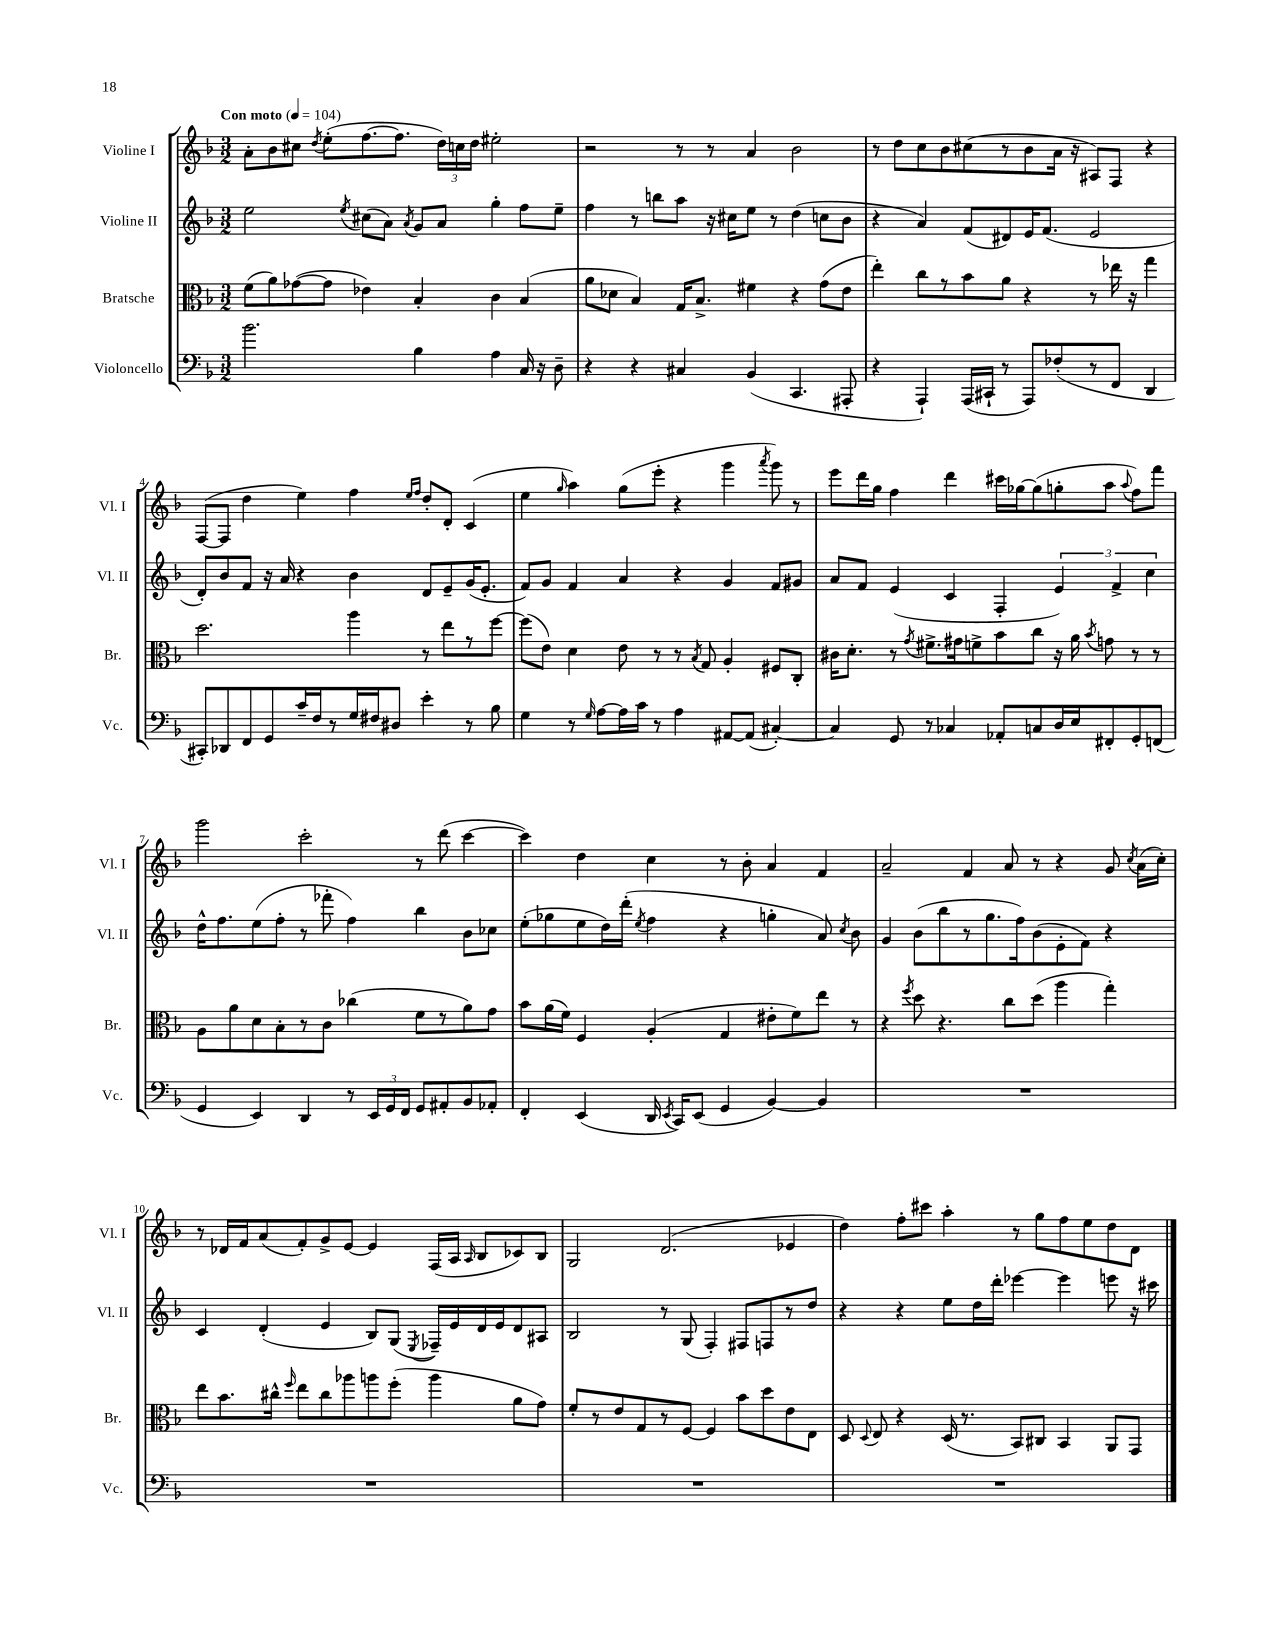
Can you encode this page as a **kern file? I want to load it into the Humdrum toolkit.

**kern	**kern	**kern	**kern
*part4	*part3	*part2	*part1
*staff4	*staff3	*staff2	*staff1
*I"Violoncello	*I"Bratsche	*I"Violine II	*I"Violine I
*I'Vc.	*I'Br.	*I'Vl. II	*I'Vl. I
*clefF4	*clefC3	*clefG2	*clefG2
*k[b-]	*k[b-]	*k[b-]	*k[b-]
*M3/2	*M3/2	*M3/2	*M3/2
*MM104	*MM104	*MM104	*MM104
=1	=1	=1	=1
!	!	!	!LO:TX:a:B:t=Con moto
2.b-\	(8f\L	2ee\	8a'\L
.	8a\)	.	8b-\
.	([8g-X\	.	8cc#X\J
.	.	.	8qdd/
.	8g-\J]	.	(8ee'\L
.	.	8qee/	.
.	4e-X\)	(8cc#X\L	[8.ff\
.	.	8a\J)	.
.	.	.	8.ff\J]
.	.	8qa/	.
4B-\	4B-'/	8g/L	.
.	.	8a/J	24dd\LL)
.	.	.	24ccn\
.	.	.	24dd\JJ
4A\	4c\	4gg'\	2ee#X'\
16C/	(4B-/	8ff\L	.
16r	.	.	.
8D~\	.	8ee~\J	.
=2	=2	=2	=2
4r	8a\L	4ff\	2r
.	8d-X\J	.	.
4r	4B-/)	8r	.
.	.	8bbn\L	.
4C#X/	16G/KL	8aa\J	8r
.	8.B-^/J	.	.
.	.	16r	8r
.	.	16cc#X\KL	.
(4BB-/	4f#X\	8ee\J	4a/
.	.	8r	.
4.CC/	4r	(4dd\	2b-\
.	(8g\L	8ccn\L	.
8AAA#X'/	8e\J	8b-\J	.
=3	=3	=3	=3
4r	4ee'\)	4r	8r
.	.	.	8dd\L
4AAA`/)	8cc\L	4a/)	8cc\
.	8r	.	8b-\
(16AAA/LL	8b-\	(8f/L	(8cc#X\
16CC#X`/JJ	.	.	.
8r	8a\J	8d#X/)	8r
8AAA/L)	4r	16e/K	8b-\
.	.	(8.f/J	.
(8F-X'/	.	.	16a\Jk
.	.	.	16r
8r	8r	2e/	8A#X/L)
8FF/J	16ee-X\	.	8F/J
.	16r	.	.
4DD/	4gg\	.	4r
!!LO:LB:g=z
=4	=4	=4	=4
8CC#X'/L)	2.dd\	8d'/L)	([8F/L
8DD-X/	.	8b-/	8F/J]
8FF/	.	8f/J	4dd\
8GG/	.	16r	.
.	.	16a/	.
16c~/L	.	4r	4ee\)
16F/J	.	.	.
8r	.	.	.
16G/L	4aa\	4b-\	4ff\
16F#X/J	.	.	.
8D#X/J	.	.	.
.	.	.	16qqee/LL
.	.	.	16qqff/JJ
4e'\	8r	8d/L	8dd'/L
.	8ee\L	8e~/	8d'/J
8r	8r	(16g/K	(4c/
.	.	8.e'/J	.
8B-\	[8ff\J	.	.
=5	=5	=5	=5
4G\	(8ff\L]	8f/L)	4ee\
.	8e\J)	8g/J	.
.	.	.	16qqgg/
8r	4d\	4f/	4aa\)
16qqG/	.	.	.
[8A\L	.	.	.
16A\L]	8e\	4a/	(8gg\L
16c\JJ	.	.	.
8r	8r	.	8eee'\J
4A\	8r	4r	4r
.	8qB-/	.	.
.	8G/	.	.
[8AA#X/L	4A'/	4g/	4ggg\
(8AA#/J]	.	.	.
.	.	.	8qaaa/
[4C#X'/)	8F#X/L	8f/L	8ggg\)
.	8C'/J	8g#X/J	8r
=6	=6	=6	=6
4C#/]	16c#X\KL	8a/L	8eee\L
.	8.d'\J	.	.
.	.	8f/J	16ddd\L
.	.	.	16gg\JJ
8GG/	8r	(4e/	4ff\
.	8qg/	.	.
8r	8.f#X^\L	.	.
4C-X/	.	4c/	4ddd\
.	16g#X\k	.	.
.	8fn^\	.	.
8AA-X'/L	8b-\	4F'/	16ccc#X\LL
.	.	.	[16gg-X\J
8Cn/	8cc\J	.	(8gg-\]
16D/L	16r	6e/)	8ggn'\
16E/J	16a\	.	.
.	8qb-/	.	.
8FF#X'/	8gn\	.	8aa\J
.	.	6f^/	.
.	.	.	8qqaa/
8GG'/	8r	.	8ff\L)
.	.	6cc\	.
(8FFn/J	8r	.	8fff\J
!!LO:LB:g=z
=7	=7	=7	=7
4GG/	8A\L	16dd^^\KL	2ggg\
.	.	8.ff\	.
.	8a\	.	.
4EE/)	8d\	(8ee\	.
.	8B-'\	8ff'\J	.
4DD/	8r	8r	2ccc'\
.	8c\J	8fff-X'\	.
8r	(4cc-X\	4ff\)	.
24EE/LL	.	.	.
24GG/	.	.	.
24FF/JJ	.	.	.
8GG/L	8f\L	4bb-\	8r
8AA#X'/	8r	.	(8ddd\
8BB-/	8a\)	8b-\L	[4ccc\
8AA-X'/J	8g\J	8cc-X\J	.
=8	=8	=8	=8
4FF'/	8b-\L	(8ee'\L	4ccc\])
.	(16a\L	8gg-X\	.
.	16f\JJ)	.	.
(4EE/	4F/	8ee\	4dd\
.	.	16dd\L)	.
.	.	(16ddd'\JJ	.
.	.	8qee/	.
16DD/	(4A'/	4ff\	4cc\
8qEE/	.	.	.
16CC/KL)	.	.	.
(8EE/J	.	.	.
4GG/	4G/	4r	8r
.	.	.	8b-'\
[4BB-/)	8e#X'\L	4ggn'\	4a/
.	8f\)	.	.
4BB-/]	8ee\J	8a/)	4f/
.	.	8qcc/	.
.	8r	8b-\	.
=9	=9	=9	=9
1.r	4r	4g/	2a~/
.	8qff/	.	.
.	8dd\	(8b-\L	.
.	4.r	8bb-\	.
.	.	8r	4f/
.	.	8.gg\	.
.	8cc\L	.	8a/
.	.	16ff\k)	.
.	(8dd\J	(8b-\	8r
.	4aa\	8e'\	4r
.	.	8f\J)	.
.	4gg'\)	4r	8g/
.	.	.	8qcc/
.	.	.	(16a\LL
.	.	.	16cc'\JJ)
!!LO:LB:g=z
=10	=10	=10	=10
1.r	8ee\L	4c/	8r
.	8.b-\	.	16d-X/LL
.	.	.	16f/J
.	.	(4d'/	(8a/
.	16cc#X^^\Jk	.	.
.	16qqff/	.	.
.	8ee\L	.	8f'/)
.	8cc#\	4e/	8g^/
.	8aa-X\	.	[8e/J
.	8aan\	8B-/L)	4e/]
.	(8ff'\J	(8G/J	.
.	.	8qE/	.
.	4aa\	16F-X~/LL)	(16F/LL
.	.	16e/	16A/JJ
.	.	.	16qqA/
.	.	16d/	8B-/L
.	.	16e/J	.
.	8a\L	8d/	8c-X/)
.	8g\J)	8A#X/J	8B-/J
=11	=11	=11	=11
1.r	8f'/L	2B-/	2G/
.	8r	.	.
.	8e/	.	.
.	8G/	.	.
.	8r	8r	(2.d/
.	[8F/J	(8G/	.
.	4F/]	4F'/)	.
.	8b-\L	8F#X/L	.
.	8dd\	8Fn/	.
.	8e\	8r	4e-X/
.	8E\J	8dd/J	.
=12	=12	=12	=12
1.r	8D/	4r	4dd\)
.	8qqD/	.	.
.	8E/	.	.
.	4r	4r	8ff'\L
.	.	.	8ccc#X\J
.	(16D/	8ee\L	4aa'\
.	8.r	.	.
.	.	16dd\L	.
.	.	16ddd'\JJ	.
.	8BB-/L)	[4eee-X\	8r
.	8C#X/J	.	8gg\L
.	4BB-/	4eee-\]	8ff\
.	.	.	8ee\
.	8AA/L	8eeen\	8dd\
.	8GG/J	16r	8d\J
.	.	16ccc#X\	.
==	==	==	==
*-	*-	*-	*-
